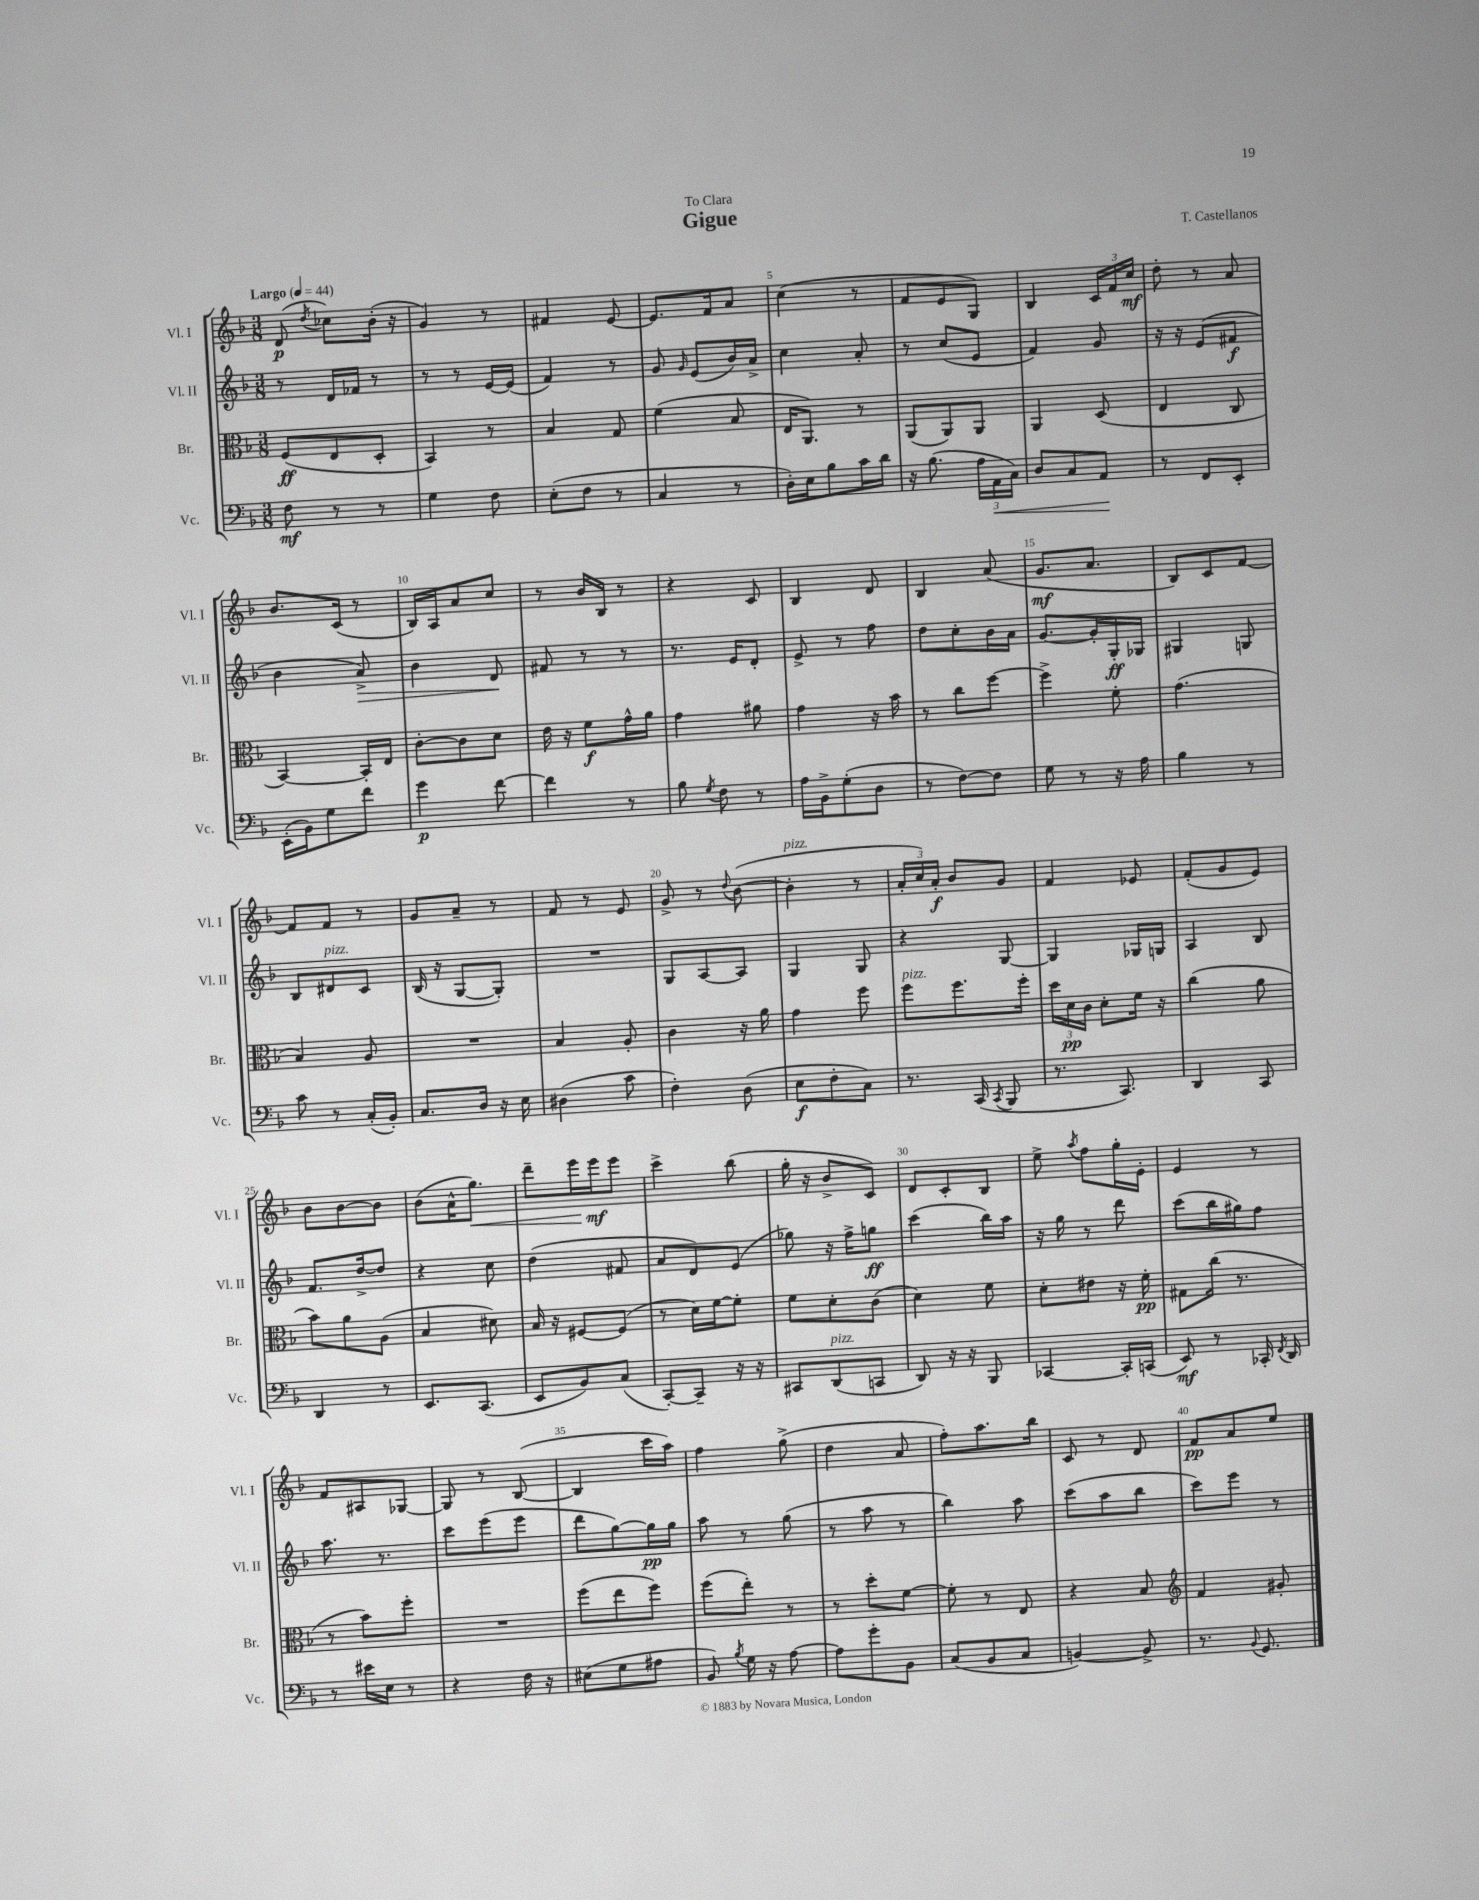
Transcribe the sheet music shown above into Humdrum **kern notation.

**kern	**dynam	**kern	**dynam	**kern	**dynam	**kern	**dynam
*part4	*part4	*part3	*part3	*part2	*part2	*part1	*part1
*staff4	*staff4	*staff3	*staff3	*staff2	*staff2	*staff1	*staff1
*I"Vc.	*	*I"Br.	*	*I"Vl. II	*	*I"Vl. I	*
*I'Vc.	*	*I'Br.	*	*I'Vl. II	*	*I'Vl. I	*
*clefF4	*	*clefC3	*	*clefG2	*	*clefG2	*
*k[b-]	*	*k[b-]	*	*k[b-]	*	*k[b-]	*
*M3/8	*	*M3/8	*	*M3/8	*	*M3/8	*
*MM44	*	*MM44	*	*MM44	*	*MM44	*
=1	=1	=1	=1	=1	=1	=1	=1
!	!	!	!	!	!	!LO:TX:a:B:t=Largo	!
8F\	mf	(8F/L	ff	8r	.	(8d/	p
.	.	.	.	.	.	8qdd/	.
8r	.	8E/	.	16d/LL	.	8cc-X\L)	.
.	.	.	.	16f-X/JJ	.	.	.
8r	.	8D'/J	.	8r	.	(16b-'\Jk	.
.	.	.	.	.	.	16r	.
=2	=2	=2	=2	=2	=2	=2	=2
4G\	.	4BB-/)	.	8r	.	4g/)	.
.	.	.	.	8r	.	.	.
8F\	.	8r	.	[16e/LL	.	8r	.
.	.	.	.	(16e/JJ]	.	.	.
=3	=3	=3	=3	=3	=3	=3	=3
(8E'\L	.	4B-/	.	4f/)	.	4f#X/	.
8F\J	.	.	.	.	.	.	.
8r	.	8G/	.	8r	.	[8e/	.
=4	=4	=4	=4	=4	=4	=4	=4
4C/	.	(4f\	.	8g/	.	8.e/L]	.
.	.	.	.	16qqg/	.	.	.
.	.	.	.	(8e/L	.	.	.
.	.	.	.	.	.	16f/k	.
8r	.	8B-/	.	16b-/L)	.	8a/J	.
.	.	.	.	16a^/JJ	.	.	.
=5	=5	=5	=5	=5	=5	=5	=5
16D'\LL)	.	16E/KL	.	4cc\	.	(4cc\	.
16E\J	.	8.AA/J)	.	.	.	.	.
8B-\	.	.	.	.	.	.	.
16c\L	.	8r	.	8a'/	.	8r	.
16d\JJ	.	.	.	.	.	.	.
=6	=6	=6	=6	=6	=6	=6	=6
16r	.	(8AA/L	.	8r	.	8f/L	.
(8.B-\	.	.	.	.	.	.	.
.	.	8AA/)	.	(8cc/L	.	8e/	.
24A\LL	.	8AA/J	.	8e/J	.	8G/J)	.
!	!LO:HP:b	!	!	!	!	!	!
24AA\	<	.	.	.	.	.	.
24C\JJ)	.	.	.	.	.	.	.
=7	=7	=7	=7	=7	=7	=7	=7
8D/L	.	4AA/	.	4f/)	.	4B-/	.
8C/	.	.	.	.	.	.	.
8AA/J	.	(8D/	.	8g/	.	24c/LL	.
.	.	.	.	.	.	24f/	.
.	.	.	.	.	.	24cc/JJ	mf
.	[	.	.	.	.	.	.
=8	=8	=8	=8	=8	=8	=8	=8
8r	.	4E/	.	16r	.	8dd'\	.
.	.	.	.	16r	.	.	.
8FF/L	.	.	.	(8e/L	.	8r	.
8EE'/J	.	8C/	.	8f#X/J	f	8a/	.
!!LO:LB:g=z
=9	=9	=9	=9	=9	=9	=9	=9
(16EE'\LL	.	[4BB-/)	.	4b-\	.	8.b-/L	.
16BB-\J)	.	.	.	.	.	.	.
8G\	.	.	.	.	.	.	.
.	.	.	.	.	.	(16c/Jk	.
!	!	!	!	!	!LO:HP:b	!	!
8f\J	.	16BB-'/LL]	.	8a^/)	>	8r	.
.	.	16E/JJ	.	.	.	.	.
=10	=10	=10	=10	=10	=10	=10	=10
4g\	p	[8c'\L	.	4b-\	.	16B-/LL)	.
.	.	.	.	.	.	16A/J	.
.	.	8c\]	.	.	.	8a/	.
[8f\	.	8d\J	.	8d/	.	8cc/J	.
.	.	.	.	.	]	.	.
=11	=11	=11	=11	=11	=11	=11	=11
4f\]	.	16e\	.	8f#X/	.	8r	.
.	.	16r	.	.	.	.	.
.	.	8f\L	f	8r	.	16b-/LL	.
.	.	.	.	.	.	16B-/JJ	.
8r	.	16g^^\L	.	8r	.	8r	.
.	.	16a\JJ	.	.	.	.	.
=12	=12	=12	=12	=12	=12	=12	=12
8B-\	.	4g\	.	8.r	.	4r	.
8qG/	.	.	.	.	.	.	.
8F\	.	.	.	.	.	.	.
.	.	.	.	16e/KL	.	.	.
8r	.	8a#X\	.	8d'/J	.	8c/	.
=13	=13	=13	=13	=13	=13	=13	=13
16A\LL	.	4g\	.	8e^/	.	4B-/	.
16BB-^\J	.	.	.	.	.	.	.
(8G'\	.	.	.	8r	.	.	.
8D\J	.	16r	.	8ff\	.	8d/	.
.	.	16b-\	.	.	.	.	.
=14	=14	=14	=14	=14	=14	=14	=14
8r	.	8r	.	8dd\L	.	4B-/	.
[8F\L)	.	8cc\L	.	8cc'\	.	.	.
8F\J]	.	[8ff\J	.	16b-\L	.	(8a/	.
.	.	.	.	16a\JJ	.	.	.
=15	=15	=15	=15	=15	=15	=15	=15
8G\	.	4ff^\]	.	[8.g/L	.	8.g/L	mf
8r	.	.	.	.	.	.	.
.	.	.	.	16g'/L]	.	8.a/J	.
16r	.	8f'\	.	16G'/	ff	.	.
16A\	.	.	.	16G-X/JJ	.	.	.
=16	=16	=16	=16	=16	=16	=16	=16
4B-\	.	(4.g\	.	4G#X/	.	8B-/L)	.
.	.	.	.	.	.	8c/	.
8r	.	.	.	8Gn/	.	[8f/J	.
!!LO:LB:g=z
=17	=17	=17	=17	=17	=17	=17	=17
8c\	.	4B-/)	.	8B-/L	.	8f/L]	.
!	!	!	!	!LO:TX:a:i:t=pizz.	!	!	!
8r	.	.	.	8d#X/	.	8f/J	.
(16C'/LL	.	8A/	.	8c/J	.	8r	.
16BB-'/JJ)	.	.	.	.	.	.	.
=18	=18	=18	=18	=18	=18	=18	=18
8.C/L	.	4.r	.	(16B-/	.	8g/L	.
.	.	.	.	16r	.	.	.
.	.	.	.	[8G/L	.	8a~/J	.
16D/Jk	.	.	.	.	.	.	.
16r	.	.	.	8G'/J])	.	8r	.
16E\	.	.	.	.	.	.	.
=19	=19	=19	=19	=19	=19	=19	=19
(4D#X\	.	4B-/	.	4.r	.	8f/	.
.	.	.	.	.	.	8r	.
8c\	.	8A'/	.	.	.	8e/	.
=20	=20	=20	=20	=20	=20	=20	=20
4F'\)	.	4c\	.	8G/L	.	8g^/	.
.	.	.	.	[8A/	.	8r	.
.	.	.	.	.	.	8qqdd/	.
(8D\	.	16r	.	8A/J]	.	([8b-\	.
.	.	16a\	.	.	.	.	.
=21	=21	=21	=21	=21	=21	=21	=21
!	!	!	!	!	!	!LO:TX:a:i:t=pizz.	!
8E\L	f	4g\	.	4G/	.	4b-'\]	.
8F'\	.	.	.	.	.	.	.
8C\J)	.	8ff\	.	8G/	.	8r	.
=22	=22	=22	=22	=22	=22	=22	=22
!	!	!LO:TX:a:i:t=pizz.	!	!	!	!	!
8.r	.	8ff\L	.	4r	.	24a'/LL	.
.	.	.	.	.	.	24cc/)	.
.	.	.	.	.	.	24a'/JJ	f
.	.	8.ff\	.	.	.	8b-/L	.
(16CC/	.	.	.	.	.	.	.
8qCC/	.	.	.	.	.	.	.
8BBB-/	.	.	.	[8G/	.	8g/J	.
.	.	16ff'\Jk	.	.	.	.	.
=23	=23	=23	=23	=23	=23	=23	=23
8.r	.	24dd\LL	.	4G/]	.	4f/	.
.	.	24d\	pp	.	.	.	.
.	.	24c\JJ	.	.	.	.	.
.	.	8d'\L	.	.	.	.	.
8.CC/)	.	.	.	.	.	.	.
.	.	16f\Jk	.	16G-X/LL	.	8e-X/	.
.	.	16r	.	16Gn/JJ	.	.	.
=24	=24	=24	=24	=24	=24	=24	=24
4DD/	.	(4cc\	.	4A/	.	(8f'/L	.
.	.	.	.	.	.	8g/	.
8CC/	.	8a\	.	8B-/	.	8e/J)	.
!!LO:LB:g=z
=25	=25	=25	=25	=25	=25	=25	=25
4DD/	.	8b-\L)	.	8.f/L	.	8b-\L	.
.	.	8a\	.	.	.	[8b-\	.
.	.	.	.	[16dd^/k	.	.	.
8r	.	(8A\J	.	8dd/J]	.	8b-\J]	.
=26	=26	=26	=26	=26	=26	=26	=26
8.EE/L	.	4B-/	.	4r	.	(8b-\L	.
.	.	.	.	.	.	16a^^\K	.
!	!	!	!	!	!	!	!LO:HP:b
(8.CC/J	.	.	.	.	.	8.gg\J)	<
.	.	8d#X\)	.	8cc\	.	.	.
=27	=27	=27	=27	=27	=27	=27	=27
8EE/L	.	16B-/	.	(4dd\	.	8ddd~\L	.
.	.	16r	.	.	.	.	.
8BB-/)	.	[8F#X/L	.	.	.	16eee\L	.
.	.	.	.	.	.	16eee\J	mf
(8C/J	.	(8F#/J]	.	8f#X/	.	8eee\J	[
=28	=28	=28	=28	=28	=28	=28	=28
[8CC'/L)	.	8r	.	8a/L	.	4ccc^\	.
8CC~/J]	.	16d\LL)	.	8d/)	.	.	.
.	.	[16f\J	.	.	.	.	.
16r	.	8f'\J]	.	(8e/J	.	(8bb-\	.
16r	.	.	.	.	.	.	.
=29	=29	=29	=29	=29	=29	=29	=29
8CC#X/L	.	8f\L	.	8gg-X\)	.	16gg'\	.
.	.	.	.	.	.	16r	.
!LO:TX:a:i:t=pizz.	!	!	!	!	!	!	!
(8DD/	.	8d'\	.	16r	.	8b-^/L	.
.	.	.	.	16ff^\KL	.	.	.
8CCn/J	.	(8c\J	.	8ggn\J	ff	8c/J)	.
=30	=30	=30	=30	=30	=30	=30	=30
8DD/)	.	4d\)	.	(4ccc\	.	8d/L	.
16r	.	.	.	.	.	8c'/	.
16r	.	.	.	.	.	.	.
8BBB-/	.	8f\	.	16bb-\LL)	.	8B-/J	.
.	.	.	.	16aa\JJ	.	.	.
=31	=31	=31	=31	=31	=31	=31	=31
[4CC-X/	.	8d'\L	.	16r	.	8ee^\	.
.	.	.	.	16gg\	.	.	.
.	.	.	.	.	.	8qaa/	.
.	.	8e#X\J	.	8r	.	8ff\L	.
16CC-'/LL]	.	16r	.	8ddd\	.	16gg'\L	.
(16CCn/JJ	.	16f'\	pp	.	.	16e'\JJ	.
=32	=32	=32	=32	=32	=32	=32	=32
8EE/)	mf	8G#X\L	.	(8ccc\L	.	4e/	.
8r	.	(16cc\Jk	.	16bb-\L	.	.	.
.	.	8.r	.	16gg#X\J)	.	.	.
16CC-X'/	.	.	.	8ff\J	.	8r	.
8qFF/	.	.	.	.	.	.	.
16DD/	.	.	.	.	.	.	.
!!LO:LB:g=z
=33	=33	=33	=33	=33	=33	=33	=33
8r	.	8r	.	8.aa\	.	8f/L	.
16e#X\LL	.	8b-\L)	.	.	.	8A#X/	.
16E\JJ	.	.	.	8.r	.	.	.
8r	.	8ff'\J	.	.	.	[8G-X/J	.
=34	=34	=34	=34	=34	=34	=34	=34
4r	.	4.r	.	8ccc\L	.	8G-/]	.
.	.	.	.	(8eee\	.	8r	.
16F\	.	.	.	8eee\J	.	([8B-/	.
16r	.	.	.	.	.	.	.
=35	=35	=35	=35	=35	=35	=35	=35
(8E#X\L	.	(8ff\L	.	8ddd\L	.	4B-/]	.
8G\	.	8ee\	.	[8gg\)	.	.	.
8A#X\J	.	8ff\J)	.	16gg\L]	pp	16ccc\LL	.
.	.	.	.	16gg\JJ	.	16aa\JJ)	.
=36	=36	=36	=36	=36	=36	=36	=36
8BB-/)	.	(8ff\L	.	8aa\	.	4ff\	.
8qB-/	.	.	.	.	.	.	.
16G\	.	8ee'\J)	.	8r	.	.	.
16r	.	.	.	.	.	.	.
[8A\	.	8r	.	(8gg\	.	(8gg^\	.
=37	=37	=37	=37	=37	=37	=37	=37
8A\L]	.	8r	.	8r	.	4dd\	.
8g'\	.	8dd'\L	.	8aa\	.	.	.
8BB-\J	.	[8f\J	.	8r	.	8a/	.
=38	=38	=38	=38	=38	=38	=38	=38
(8C/L	.	8f'\]	.	4bb-\)	.	8ff'\L)	.
8BB-/	.	8r	.	.	.	8.aa\	.
8C/J	.	8E/	.	8aa\	.	.	.
.	.	.	.	.	.	16bb-\Jk	.
=39	=39	=39	=39	=39	=39	=39	=39
[4BBn/)	.	4r	.	(8ccc\L	.	8c/	.
.	.	.	.	8aa\	.	8r	.
8BB^/]	.	8B-/	.	8bb-\J	.	8d/	.
=40	=40	=40	=40	=40	=40	=40	=40
*	*	*clefG2	*	*	*	*	*
8.r	.	4f/	.	8ccc\L)	.	8f/L	pp
.	.	.	.	8eee\J	.	8a/	.
8qqBB-/	.	.	.	.	.	.	.
8.GG/	.	.	.	.	.	.	.
.	.	8g#X'/	.	8r	.	8ee/J	.
==	==	==	==	==	==	==	==
*-	*-	*-	*-	*-	*-	*-	*-
